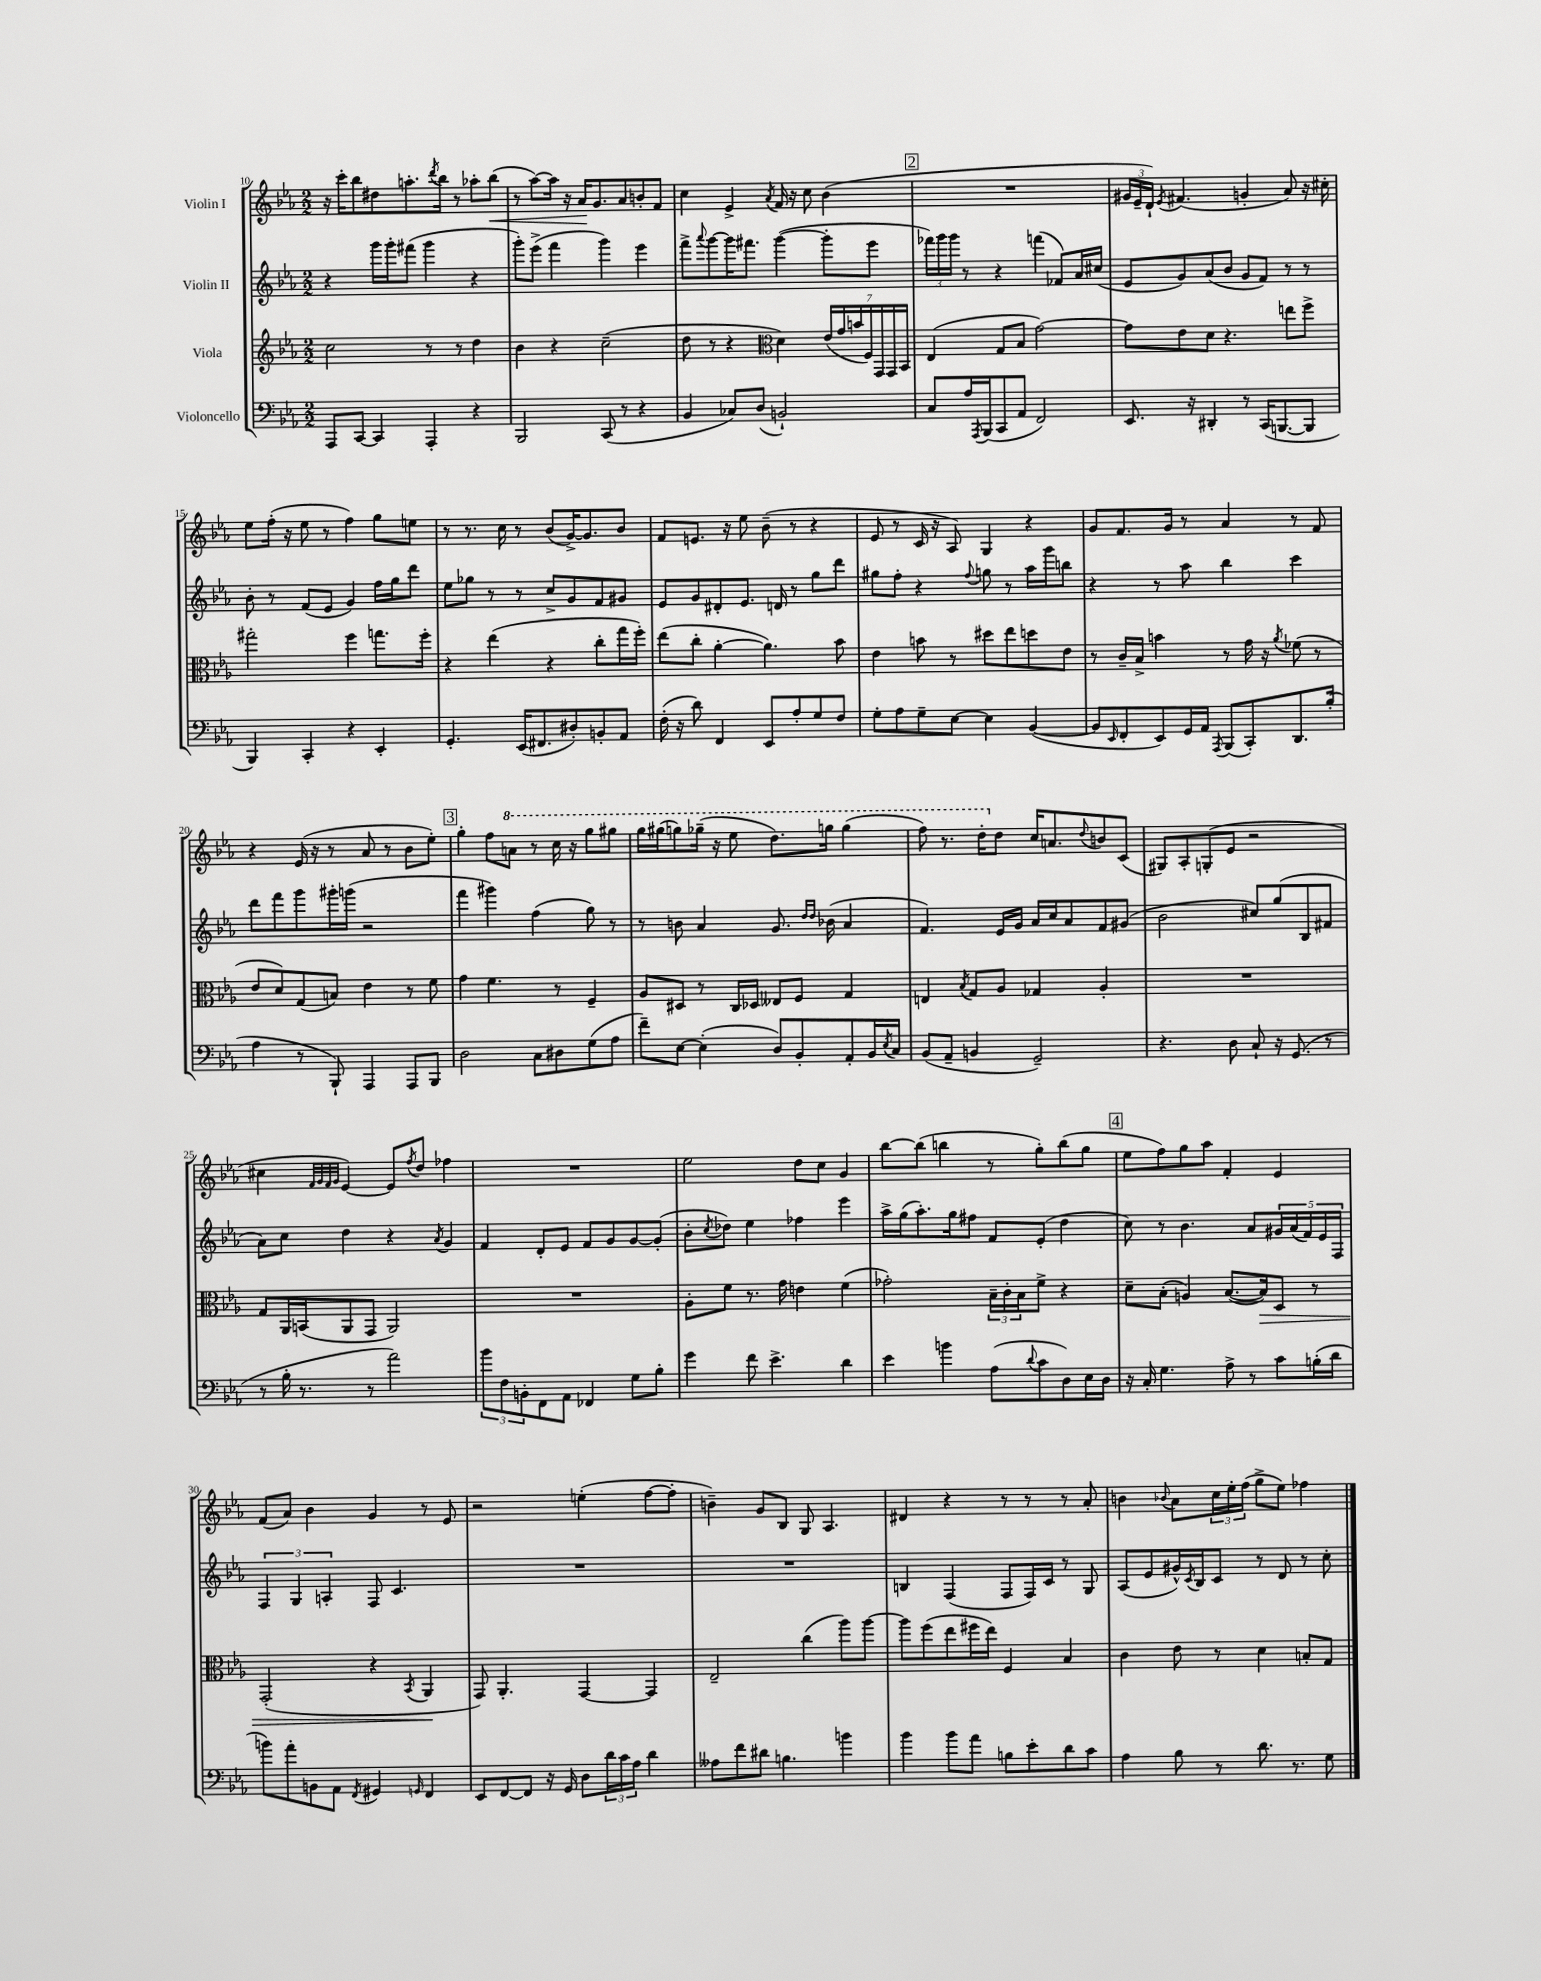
<<
\new StaffGroup <<
\new Staff = "s0" \with { instrumentName = "Violin I" } {
    \clef treble \key ees \major \numericTimeSignature \time 2/2
    r16 c'''16-. bes''8 dis''8 a''8.-. \acciaccatura { d'''8 } bes''16 r8 aes''8-. bes''8\<( |
    r8 aes''8~) aes''16 r16 aes'16\! g'8. aes'8 b'8-. f'8 |
    c''4 ees'4-> \acciaccatura { aes'8 } f'16 r16 c''8 bes'4( |
    \mark \markup { \box "2" } R1 |
    \tuplet 3/2 { gis'16 ees'16-- d'16-!) } \acciaccatura { ees'8 } fis'4.( g'4-. aes'8) r16 cis''16-. |
    ees''8 f''16-.( r16 ees''8 r8 f''4) g''8 e''8 |
    r8 r8. c''16 r8 bes'8( g'16~->) g'8. bes'8 |
    f'8 e'8. r16 ees''8 bes'8--( r8 r4 |
    ees'8 r8 c'16 r16 aes8) g4 r4 |
    g'8 f'8. g'16 r8 aes'4 r8 f'8 |
    r4 ees'16( r16 r8 aes'8 r8 bes'8 ees''8-.) |
    \mark \markup { \box "3" } g''4-. f''8 \ottava #1 a''8 r8 c'''16 r16 g'''8 gis'''8 |
    g'''16 gis'''16( g'''8) ges'''16--( r16 ees'''8 d'''8.) g'''16 g'''4( |
    f'''8) r8. d'''16-. \ottava #0 d''8 c''16 a'8. \appoggiatura { d''8 } b'8 c'8( |
    gis8) aes8-. g8-.( ees'8 r2 |
    cis''4 \grace { f'32 g'32 f'32 g'32 } ees'4~) ees'8 \acciaccatura { f''8 } d''8 fes''4 |
    R1 |
    ees''2 d''8 c''8 g'4 |
    bes''8~ bes''8( b''4 r8 g''8-.) b''8( g''8 |
    \mark \markup { \box "4" } ees''8 f''8) g''8 aes''8 f'4-. ees'4 |
    f'8( aes'8) bes'4 g'4 r8 ees'8 |
    r2 e''4-.( f''8~ f''8-. |
    b'4--) g'8 bes8 g8 aes4. |
    dis'4 r4 r8 r8 r8 aes'8-. |
    b'4 \appoggiatura { bes'8 } aes'8 \tuplet 3/2 { c''16 ees''16-. f''16( } g''8-> ees''8) fes''4 \bar "|." |
}
\new Staff = "s1" \with { instrumentName = "Violin II" } {
    \clef treble \key ees \major \numericTimeSignature \time 2/2
    r4 g'''16 g'''16-. fis'''8( g'''4 r4 |
    g'''8-.) ees'''8->( f'''4 g'''4) ees'''4 |
    f'''8-> \appoggiatura { aes'''8 } g'''8~ g'''16 fis'''8. g'''4~( g'''8-. ees'''8 |
    \mark \markup { \box "2" } \tuplet 3/2 { fes'''16) g'''16 g'''16 } r8 r4 f'''4( fes'8) aes'16 cis''16( |
    ees'8 g'8) aes'8( bes'8 g'8 f'8) r8 r8 |
    bes'8-. r8 f'8( ees'8 g'4) f''16 g''16 d'''8 |
    ees''8 ges''8 r8 r8 c''8-> g'8 f'8 gis'8 |
    ees'8 g'8 dis'8-. ees'8. d'16 r8 g''8 d'''8 |
    gis''8 f''8-. r4 \appoggiatura { f''8 } g''8 r8 aes''16 g'''16 b''8 |
    r4 r8 aes''8 bes''4 c'''4 |
    d'''8 f'''8 g'''8 gis'''16-. g'''16( r2 |
    \mark \markup { \box "3" } f'''4 gis'''4) f''4( g''8) r8 |
    r8 b'8 aes'4 g'8. \grace { d''16 d''16 } bes'16( aes'4 |
    f'4.) ees'16 g'16 aes'16 c''16 aes'8 f'8 gis'8( |
    bes'2 cis''8) g''8( bes8 fis'8 |
    aes'8) c''8 d''4 r4 \acciaccatura { aes'8 } g'4 |
    f'4 d'8-. ees'8 f'8 g'8 g'8~ g'8-.( |
    bes'8-. \acciaccatura { c''8 } des''8) ees''4 fes''4 ees'''4 |
    aes''16-> g''16( aes''8.-.) g''16 fis''8 f'8 ees'8-.( d''4 |
    \mark \markup { \box "4" } c''8) r8 bes'4. aes'8 \tuplet 5/4 { gis'16 aes'16( f'16) ees'16 f16 } |
    \tuplet 3/2 { f4 g4 a4-. } f8 c'4. |
    R1 |
    R1 |
    b4 f4( f8 f16) c'16 r8 g8 |
    aes8( ees'8 gis'16-^) \acciaccatura { c'8 } bes16 c'8 r8 d'8 r8 c''8-. \bar "|." |
}
\new Staff = "s2" \with { instrumentName = "Viola" } {
    \clef treble \key ees \major \numericTimeSignature \time 2/2
    c''2 r8 r8 d''4 |
    bes'4 r4 c''2--( |
    d''8 r8 r4 \clef alto d'4) \tuplet 7/4 { ees'16( g'16 b'16 f16) g,16 g,16 bes,16 } |
    \mark \markup { \box "2" } ees4( g8 bes8 g'2~) |
    g'8 ees'8 d'8 r4. e''8 f''8-> |
    gis''2-. f''4 g''8. f''16-. |
    r4 ees''4( r4 c''8-. g''16 f''16-.) |
    ees''8( c''8-. aes'4~-. aes'4.) bes'8 |
    ees'4 b'8 r8 dis''8 ees''8 d''8 ees'8 |
    r8 c'16-- bes16-> b'4 r8 g'16 r16 \acciaccatura { aes'8 } fes'8( r8 |
    ees'8 d'8) g8( b8) ees'4 r8 f'8 |
    \mark \markup { \box "3" } g'4 f'4. r8 f4-- |
    aes8 dis8 r8 c16 des16 eeses8 f8 g4 |
    e4 \acciaccatura { bes8 } g8 aes8 ges4 aes4-. |
    R1 |
    g8 aes,16 b,16( aes,8 g,8 aes,2) |
    R1 |
    aes8-. f'8 r8. g'16 e'4 f'4( |
    ges'2-.) \tuplet 3/2 { bes16-- c'16-. bes16 } f'8-> r4 |
    \mark \markup { \box "4" } d'8-- bes8-.( a4) bes8.~( bes16\>) d8 r8 |
    g,2-.( r4 \acciaccatura { bes,8 } aes,4\! |
    g,8) aes,4.-. g,4~ g,4 |
    ees2-- c''4( aes''8) aes''8~ |
    aes''8 f''8( ees''8 fis''16 ees''16) f4 bes4 |
    c'4 ees'8 r8 d'4 b8-. g8 \bar "|." |
}
\new Staff = "s3" \with { instrumentName = "Violoncello" } {
    \clef bass \key ees \major \numericTimeSignature \time 2/2
    aes,,8 c,8~ c,4 aes,,4-. r4 |
    bes,,2 c,8( r8 r4 |
    bes,4 ces8) d8( b,2-!) |
    \mark \markup { \box "2" } c8 aes16 \acciaccatura { aes,,8 } bes,,16( c,8 aes,8 f,2) |
    ees,8. r16 dis,4-. r8 c,16( b,,8.~ b,,8 |
    bes,,4) c,4-. r4 ees,4-. |
    g,4.-. ees,16( fis,8. dis8-.) b,8-. aes,8 |
    f16-.( r16 d'8) f,4 ees,8 aes8-. g8 f8 |
    g8-. aes8 g8-- ees8~ ees4 bes,4~( |
    bes,8 \grace { ees,16 } f,8-. ees,8) g,16 aes,16 \acciaccatura { aes,,8 } bes,,8( c,8-.) d,8. bes16-.( |
    aes4 r8 bes,,8-!) aes,,4 aes,,8 bes,,8 |
    \mark \markup { \box "3" } d2 c8 dis8 g8( aes8 |
    f'8--) ees8~ ees4-.( d8) bes,8-. aes,8-. bes,16 \acciaccatura { ees8 } c16 |
    bes,8( aes,8-- b,4 g,2--) |
    r4. d8 c8-! r16 g,8.( r8 |
    r8 bes16-. r8. r8 aes'2) |
    \tuplet 3/2 { bes'8 f8 b,8-. } f,8 aes,8 fes,4 g8 bes8-. |
    g'4 f'8 ees'4.-> d'4 |
    ees'4 b'4 aes8( \appoggiatura { d'8 } c'8 d8) ees16 d16 |
    \mark \markup { \box "4" } r16 c16-. g4. aes8-> r8 c'8 b16-.( d'16 |
    b'8) aes'8-. b,8 aes,8 \acciaccatura { f,8 } gis,4 \grace { g,16 } f,4 |
    ees,8 f,8~ f,8 r16 g,16 d8 \tuplet 3/2 { d'16 c'16 aes16 } d'4 |
    aeses8 f'8 dis'8 b4. b'4 |
    bes'4 bes'8 aes'8 b8 ees'8-. d'8 c'8 |
    aes4 bes8 r8 d'8. r8. g8 \bar "|." |
}
>>
>>
\layout { \context { \Score currentBarNumber = #10 } }
